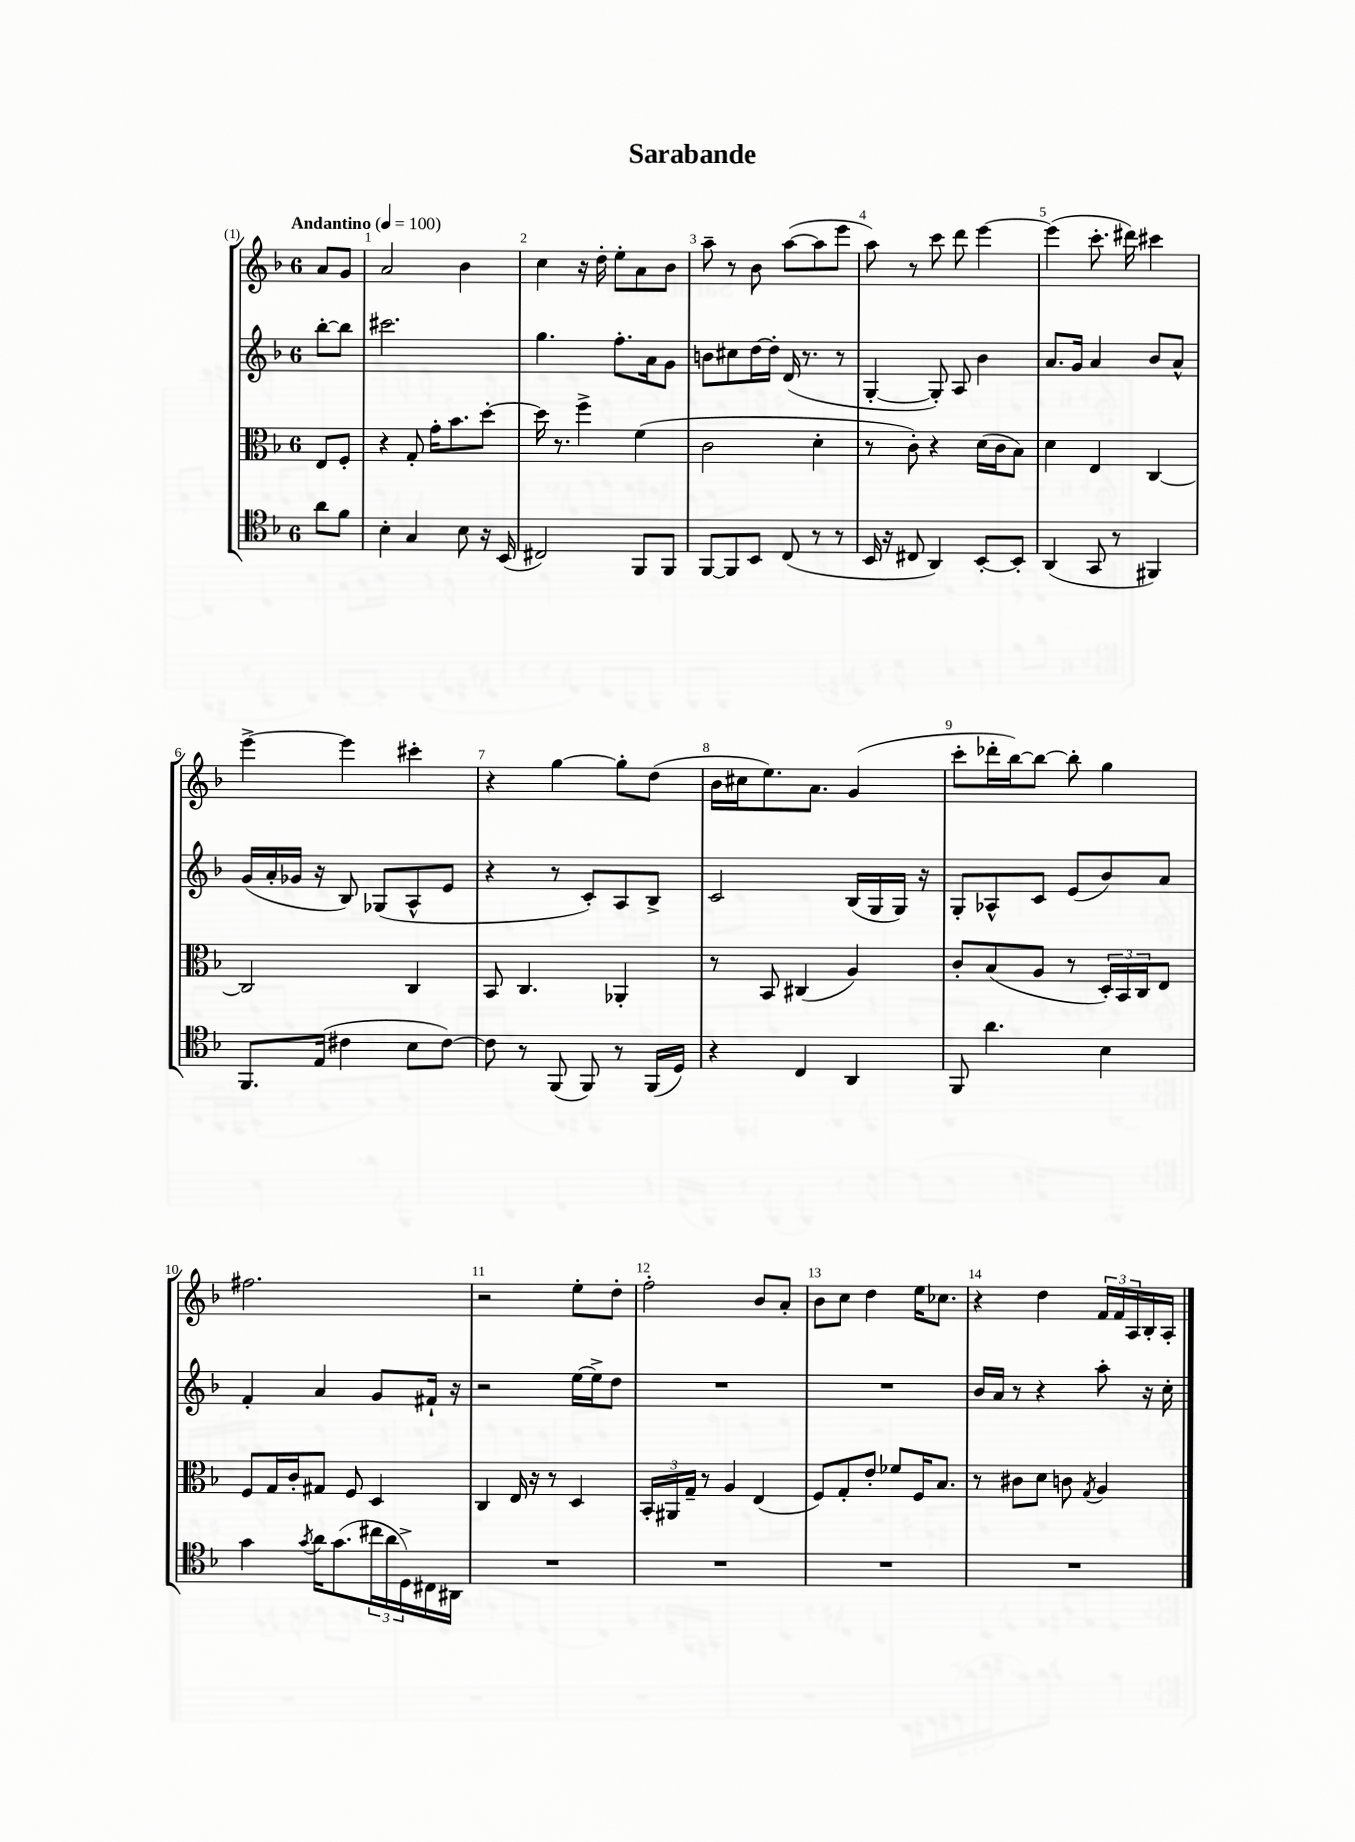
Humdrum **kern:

**kern	**kern	**kern	**kern
*staff4	*staff3	*staff2	*staff1
*clefC4	*clefC3	*clefG2	*clefG2
*k[b-]	*k[b-]	*k[b-]	*k[b-]
*M6/8	*M6/8	*M6/8	*M6/8
*MM100	*MM100	*MM100	*MM100
8a	8E	[8bb-'	8a
8f	8F'	8bb-]	8g
=	=	=	=
4B-'	4r	2.ccc#	2a
4G	8G'	.	.
.	16g'	.	.
.	8.b-	.	.
8B-	.	.	4b-
16r	[8dd'	.	.
(16BB-	.	.	.
=	=	=	=
2C#)	16dd]	4.gg	4cc
.	8.r	.	.
.	4ff^	.	16r
.	.	.	16dd'
.	.	8.ff'	8ee'
8FF	(4f	.	8a
.	.	16a	.
8FF	.	8g	8b-
=	=	=	=
[8FF	2c	8b	8aa~
8FF]	.	8cc#	8r
8BB-	.	[16dd	8b-
.	.	16dd']	.
(8C	.	(16d	([8aa
.	.	8.r	.
8r	4d'	.	8aa]
8r	.	8r	8eee
=	=	=	=
16BB-	8r	[4G'	8aa)
16r	.	.	.
8C#	8c')	.	8r
4AA)	4r	8G'])	8ccc
.	.	8A	8ddd
[8BB-'	(16d	4b-	[4eee
.	16c	.	.
8BB-']	8B-)	.	.
=	=	=	=
(4AA	4d	8.a	(4eee]
.	.	16g	.
8GG	4E	4a	8.ccc'
8r	.	.	.
.	.	.	16ddd#)
4FF#)	[4C	8b-	4ccc#
.	.	8a^^	.
=	=	=	=
8.FF	2C]	(16g	[4eee^
.	.	16a'	.
.	.	16g-	.
(16E	.	16r	.
4c#	.	8B-)	4eee]
.	.	(8G-	.
8B-	4C	8A^^	4ccc#'
[8c#)	.	8e	.
=	=	=	=
8c#]	8BB-	4r	4r
8r	4.C	.	.
(8FF	.	8r	[4gg
8FF)	.	8c')	.
8r	4AA-'	8A	8gg']
(16FF	.	8B-^	(8dd
16D)	.	.	.
=	=	=	=
4r	8r	2c	16b-
.	.	.	16cc#
.	8BB-	.	8.ee)
4C	(4C#	.	.
.	.	.	8.a
4AA	4A)	(16B-	(4g
.	.	16G	.
.	.	16G)	.
.	.	16r	.
=	=	=	=
8FF	8c'	8G'	8ccc'
4.a	(8B-	8A-^^	16ddd-'
.	.	.	[16bb-)
.	8A	8c	8bb-_
.	8r	(8e	8bb-']
4B-	24D')	8b-)	4gg
.	24BB-	.	.
.	24C	.	.
.	8E	8a	.
=	=	=	=
4g	8F	4f'	2.ff#
.	16G	.	.
.	16c'	.	.
8qg	.	.	.
16a	8G#	4a	.
(8.g	.	.	.
.	8F	.	.
24cc#	4D	8g	.
24a	.	.	.
24D^)	.	.	.
16C#	.	16f#`	.
16AA#	.	16r	.
=	=	=	=
2.r	4C	2r	2r
.	16E	.	.
.	16r	.	.
.	8r	.	.
.	4D	[16ee	8ee'
.	.	16ee^]	.
.	.	8dd	8dd'
=	=	=	=
2.r	24BB-'	2.r	2ff'
.	24AA#	.	.
.	24G~	.	.
.	8r	.	.
.	4A	.	.
.	(4E	.	8b-
.	.	.	8a'
=	=	=	=
2.r	8F)	2.r	8b-
.	8G'	.	8cc
.	8e'	.	4dd
.	8f-	.	.
.	16F	.	16ee
.	8.B-	.	8.cc-
=	=	=	=
2.r	8r	16b-	4r
.	.	16a	.
.	8c#	8r	.
.	8d	4r	4dd
.	8c	.	.
.	8qG	.	.
.	4A	8aa'	24f
.	.	.	24f
.	.	.	24A
.	.	16r	16B-'
.	.	16cc'	16A'
==	==	==	==
*-	*-	*-	*-
